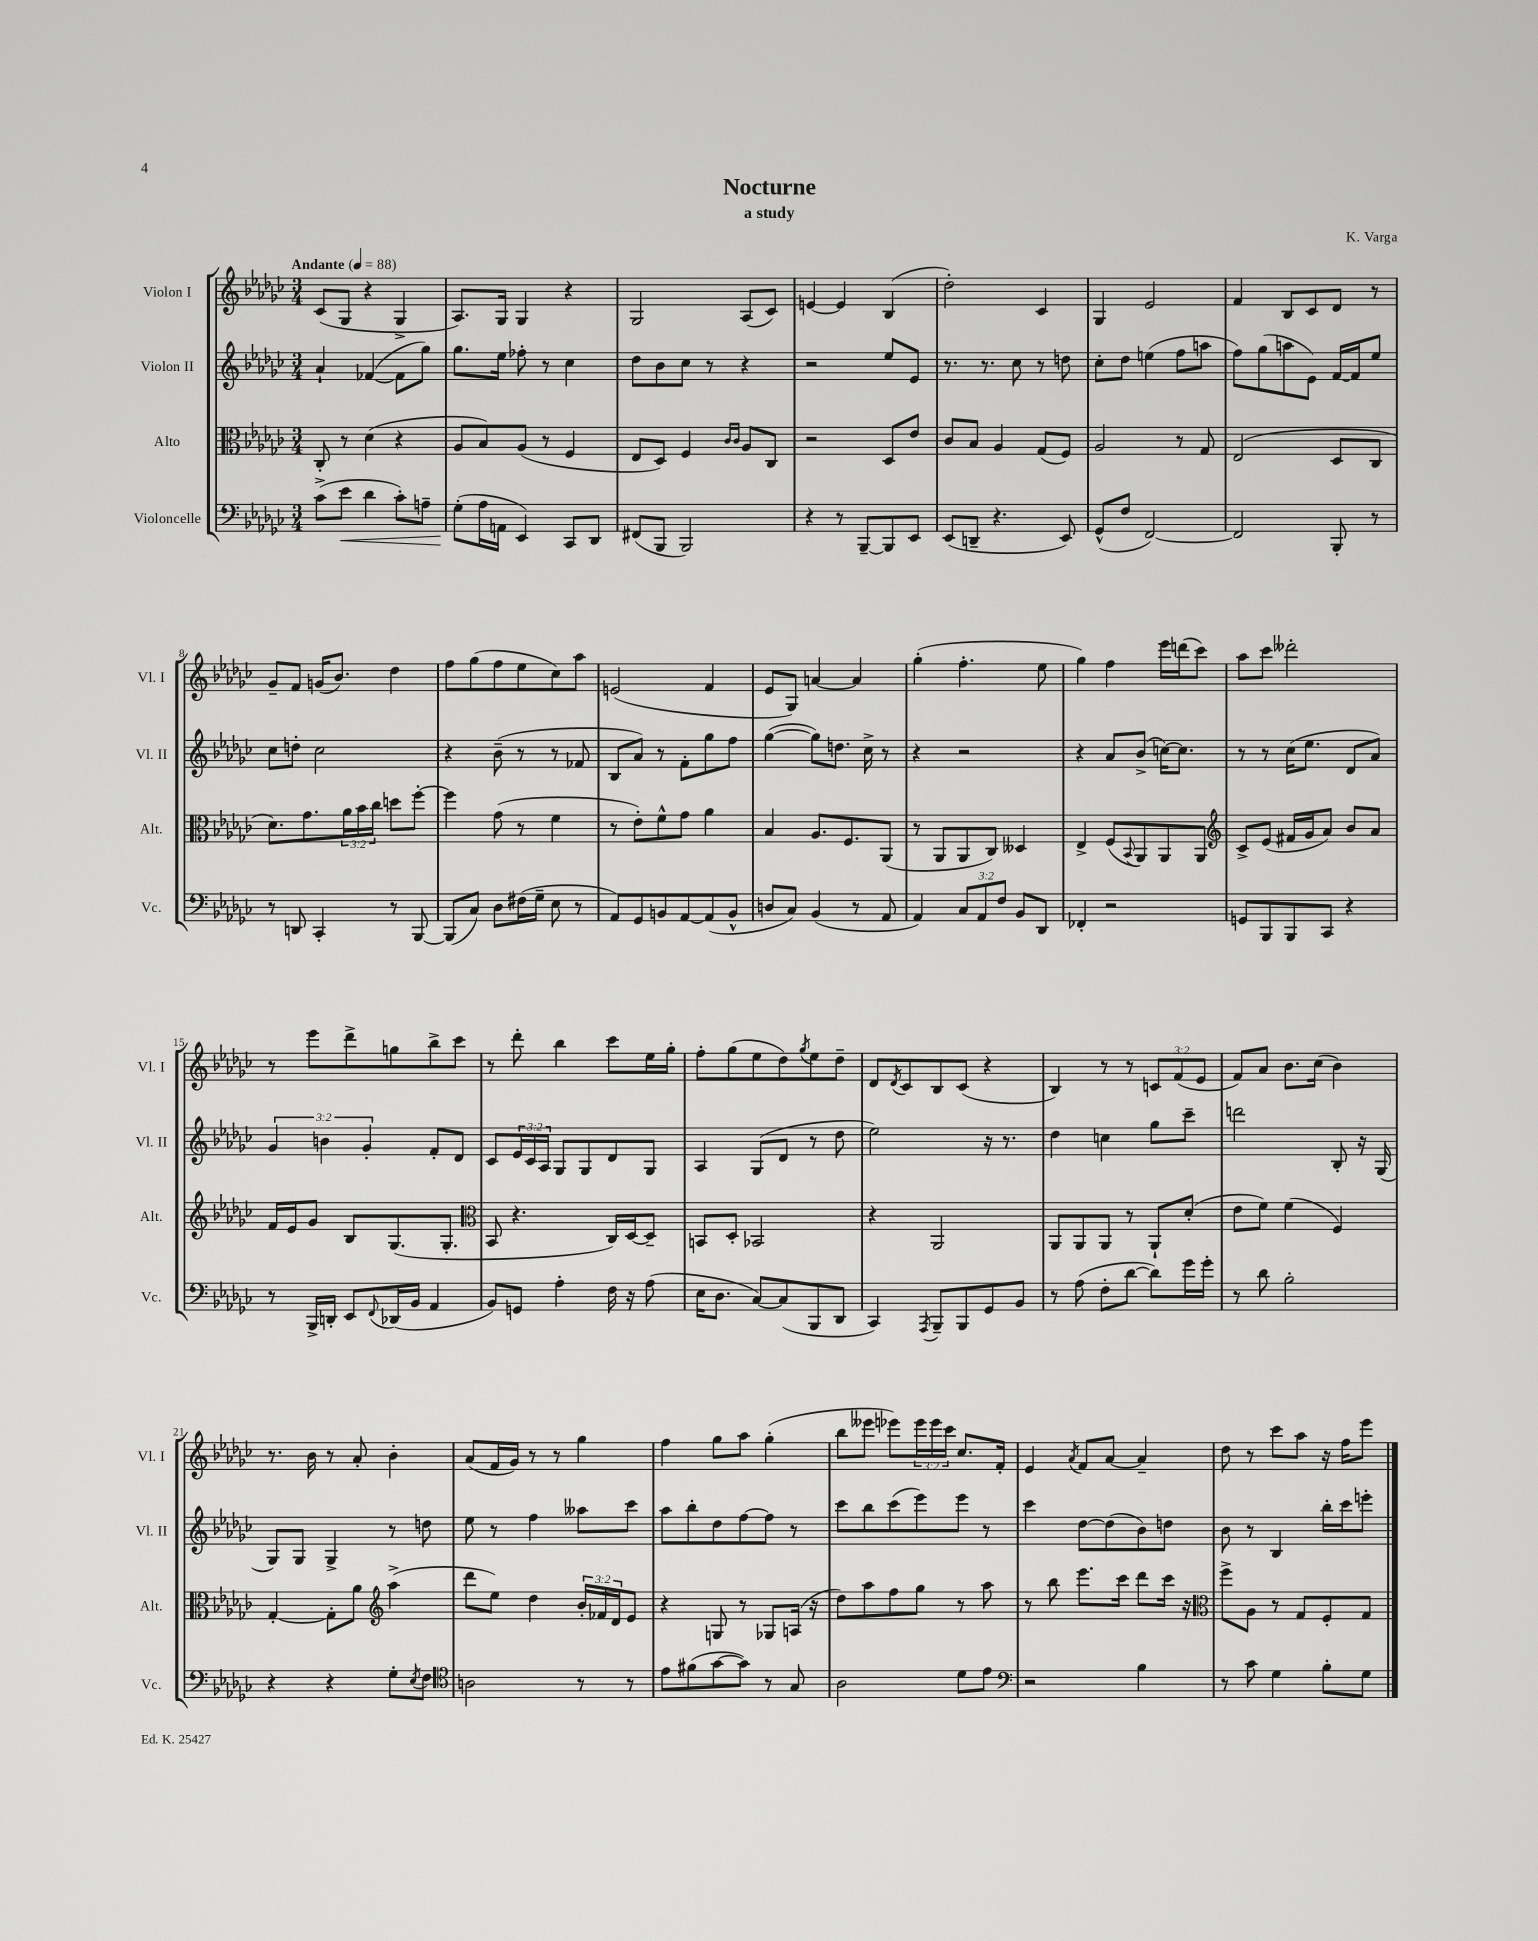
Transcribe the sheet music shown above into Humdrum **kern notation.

**kern	**kern	**kern	**kern
*staff4	*staff3	*staff2	*staff1
*clefF4	*clefC3	*clefG2	*clefG2
*k[b-e-a-d-g-c-]	*k[b-e-a-d-g-c-]	*k[b-e-a-d-g-c-]	*k[b-e-a-d-g-c-]
*M3/4	*M3/4	*M3/4	*M3/4
*MM88	*MM88	*MM88	*MM88
(8c-^	8C-'	4a-`	(8c-
8e-	8r	.	8G-
4d-	(4d-	([4f-	4r
8c-')	4r	8f-]	4G-^
8A~	.	8gg-)	.
=	=	=	=
(8G-'	8A-	8.gg-	8.A-)
16A-	8B-)	.	.
16AA	.	16ee-	16G-
4EE-)	(8A-	8ff-'	4G-
.	8r	8r	.
8CC-	4F	4cc-	4r
8DD-	.	.	.
=	=	=	=
(8FF#	8E-	8dd-	2G-
8BBB-	8D-)	8b-	.
2BBB-)	4F	8cc-	.
.	.	8r	.
.	16qqc-	.	.
.	16qqc-	.	.
.	8A-	4r	(8A-
.	8C-	.	8c-)
=	=	=	=
4r	2r	2r	[4e
8r	.	.	4e]
[8BBB-~	.	.	.
8BBB-]	8D-	8ee-	(4B-
8EE-	8e-	8e-	.
=	=	=	=
(8EE-	8c-	8.r	2dd-')
8DD~	8B-	.	.
.	.	8.r	.
4.r	4A-	.	.
.	.	8cc-	.
.	(8G-	8r	4c-
8EE-)	8F)	8dd	.
=	=	=	=
(8GG-^^	2A-	8cc-'	4G-
8F	.	8dd-	.
[2FF)	.	(4ee	2e-
.	8r	8ff	.
.	8G-	8aa	.
=	=	=	=
2FF]	(2E-	8ff)	4f
.	.	(8gg-	.
.	.	8aa	8B-
.	.	8e-)	8c-
8BBB-'	8D-	[16f	8d-
.	.	16f]	.
8r	8C-	8ee-	8r
=	=	=	=
8r	8.d-)	8cc-	8g-~
8DD	.	8dd'	8f
.	8.g-	.	.
4CC-'	.	2cc-	(16g
.	.	.	8.b-)
.	24a-	.	.
.	24b-	.	.
.	24cc-	.	.
8r	8dd	.	4dd-
[8BBB-	[8ff'	.	.
=	=	=	=
(8BBB-]	4ff]	4r	8ff
8C-)	.	.	(8gg-
8D-	(8g-	(8b-~	8ff
(16F#	8r	8r	8ee-
16G-~	.	.	.
8E-	4f	8r	8cc-)
8r	.	8f-	8aa-
=	=	=	=
8AA-)	8r	8B-	(2e
8GG-	8e-')	8a-)	.
8BB	8f^^	8r	.
[8AA-	8g-	8f'	.
(8AA-]	4a-	8gg-	4f
8BB^^	.	8ff	.
=	=	=	=
8D	4B-	([4gg-	8e-
8C-)	.	.	8G-)
(4BB-	8.A-	8gg-])	[4a
.	.	8.dd	.
.	8.F	.	.
8r	.	.	4a]
.	.	16cc-^	.
8AA-	(8AA-	8r	.
=	=	=	=
4AA-)	8r	4r	(4gg-'
.	8AA-	.	.
12C-	8AA-	2r	4.ff'
12AA-	.	.	.
.	8C-)	.	.
12F	.	.	.
8BB-	4D--	.	.
8DD-	.	.	8ee-
=	=	=	=
4FF-'	4E-^	4r	4gg-)
2r	(8F	8a-	4ff
.	8qqBB-	.	.
.	8AA-)	(8b-^	.
.	8AA-	[16cc)	16eee-
.	.	8.cc]	(16ddd
.	8AA-	.	8ccc-)
=	=	=	=
*	*clefG2	*	*
8GG	8c-^	8r	8aa-
8BBB-	(8e-	8r	8ccc-
8BBB-	16f#	(16cc-	2ddd--'
.	16g-	8.ee-	.
8CC-	8a-)	.	.
4r	8b-	8d-	.
.	8a-	8a-)	.
=	=	=	=
8r	16f	6g-	8r
.	16e-	.	.
16BBB-^	8g-	.	8eee-
.	.	6b	.
16DD'	.	.	.
8EE-	8B-	.	8ddd-^
.	.	6g-'	.
8qqFF	.	.	.
(16DD-	(8.G-	.	8gg
16BB-	.	.	.
4AA-	.	8f'	8bb-^
.	8.G-'	.	.
.	.	8d-	8ccc-
=	=	=	=
*	*clefC3	*	*
8BB-)	8BB-	8c-	8r
8GG	4.r	24e-	8ddd-'
.	.	24c-	.
.	.	24A-	.
4A-'	.	8G-	4bb-
.	.	8G-	.
16F	16C-)	8d-	8ccc-
16r	[16D-	.	.
(8A-	8D-~]	8G-	16ee-
.	.	.	16gg-'
=	=	=	=
16E-	8BB	4A-	8ff'
8.D-	.	.	.
.	8D-'	.	(8gg-
[8C-)	2BB-	(8G-	8ee-
(8C-]	.	8d-	8dd-)
.	.	.	8qgg-
8BBB-	.	8r	8ee-
8DD-	.	8dd-	8dd-~
=	=	=	=
4CC-)	4r	2ee-)	8d-
.	.	.	8qd-
.	.	.	8c-
8qAAA-	.	.	.
8BBB-~	2AA-	.	8B-
8BBB-	.	.	(8c-
8GG-	.	16r	4r
.	.	8.r	.
8BB-	.	.	.
=	=	=	=
8r	8AA-	4dd-	4B-)
(8A-	8AA-	.	.
8F'	8AA-	4cc	8r
[8d-	8r	.	8r
8d-])	8AA-`	8gg-	12c
.	.	.	(12f
16g-	(8d-'	8ccc-~	.
.	.	.	12e-
16g-'	.	.	.
=	=	=	=
8r	8e-	2ddd	8f)
8d-	8f)	.	8a-
2B-'	(4f	.	8.b-
.	.	.	(16cc-
.	4F)	8B-'	4b-)
.	.	16r	.
.	.	(16G-	.
=	=	=	=
4r	[4G-'	8G-)	8.r
.	.	8G-	.
.	.	.	16b-
4r	8G-']	4G-^	8r
.	8a-	.	8a-'
*	*clefG2	*	*
8G-'	(4aa-^	8r	4b-'
8qE-	.	.	.
8F	.	8dd	.
=	=	=	=
*clefC4	*	*	*
2A	8ddd-	8ee-	(8a-
.	8ee-)	8r	16f
.	.	.	16g-)
.	4dd-	4ff	8r
.	.	.	8r
8r	24b-'	8aa--	4gg-
.	24f-	.	.
.	24d-	.	.
8r	8e-	8ccc-	.
=	=	=	=
8e-	4r	8aa-	4ff
(8f#	.	8bb-'	.
[8g-	8G	8dd-	8gg-
8g-])	8r	[8ff	8aa-
8r	8G-	8ff]	(4gg-'
8G-	(16A	8r	.
.	16r	.	.
=	=	=	=
2A-	8dd-)	8ccc-	8bb-
.	8aa-	8bb-	8eee--
.	8ff	(8ccc-	8eee-)
.	8gg-	8eee-)	24eee-
.	.	.	24eee-
.	.	.	24ccc-
8d-	8r	8eee-	8.cc-
8e-	8aa-	8r	.
.	.	.	16f'
=	=	=	=
*clefF4	*	*	*
2r	8r	4ccc-	4e-
.	8bb-	.	.
.	.	.	8qa-
.	8.eee-	[8dd-	8f
.	.	(8dd-]	[8a-
.	16ccc-	.	.
4B-	8ddd-	8b-)	4a-~]
.	16ccc-	8dd	.
.	16r	.	.
=	=	=	=
*	*clefC3	*	*
8r	8ff^	8b-	8dd-
8c-	8A-	8r	8r
4G-	8r	4B-	8ccc-
.	8G-	.	8aa-
8B-'	8F'	16bb-'	16r
.	.	16ccc-	16ff
8G-	8G-	8eee'	8eee-
==	==	==	==
*-	*-	*-	*-
